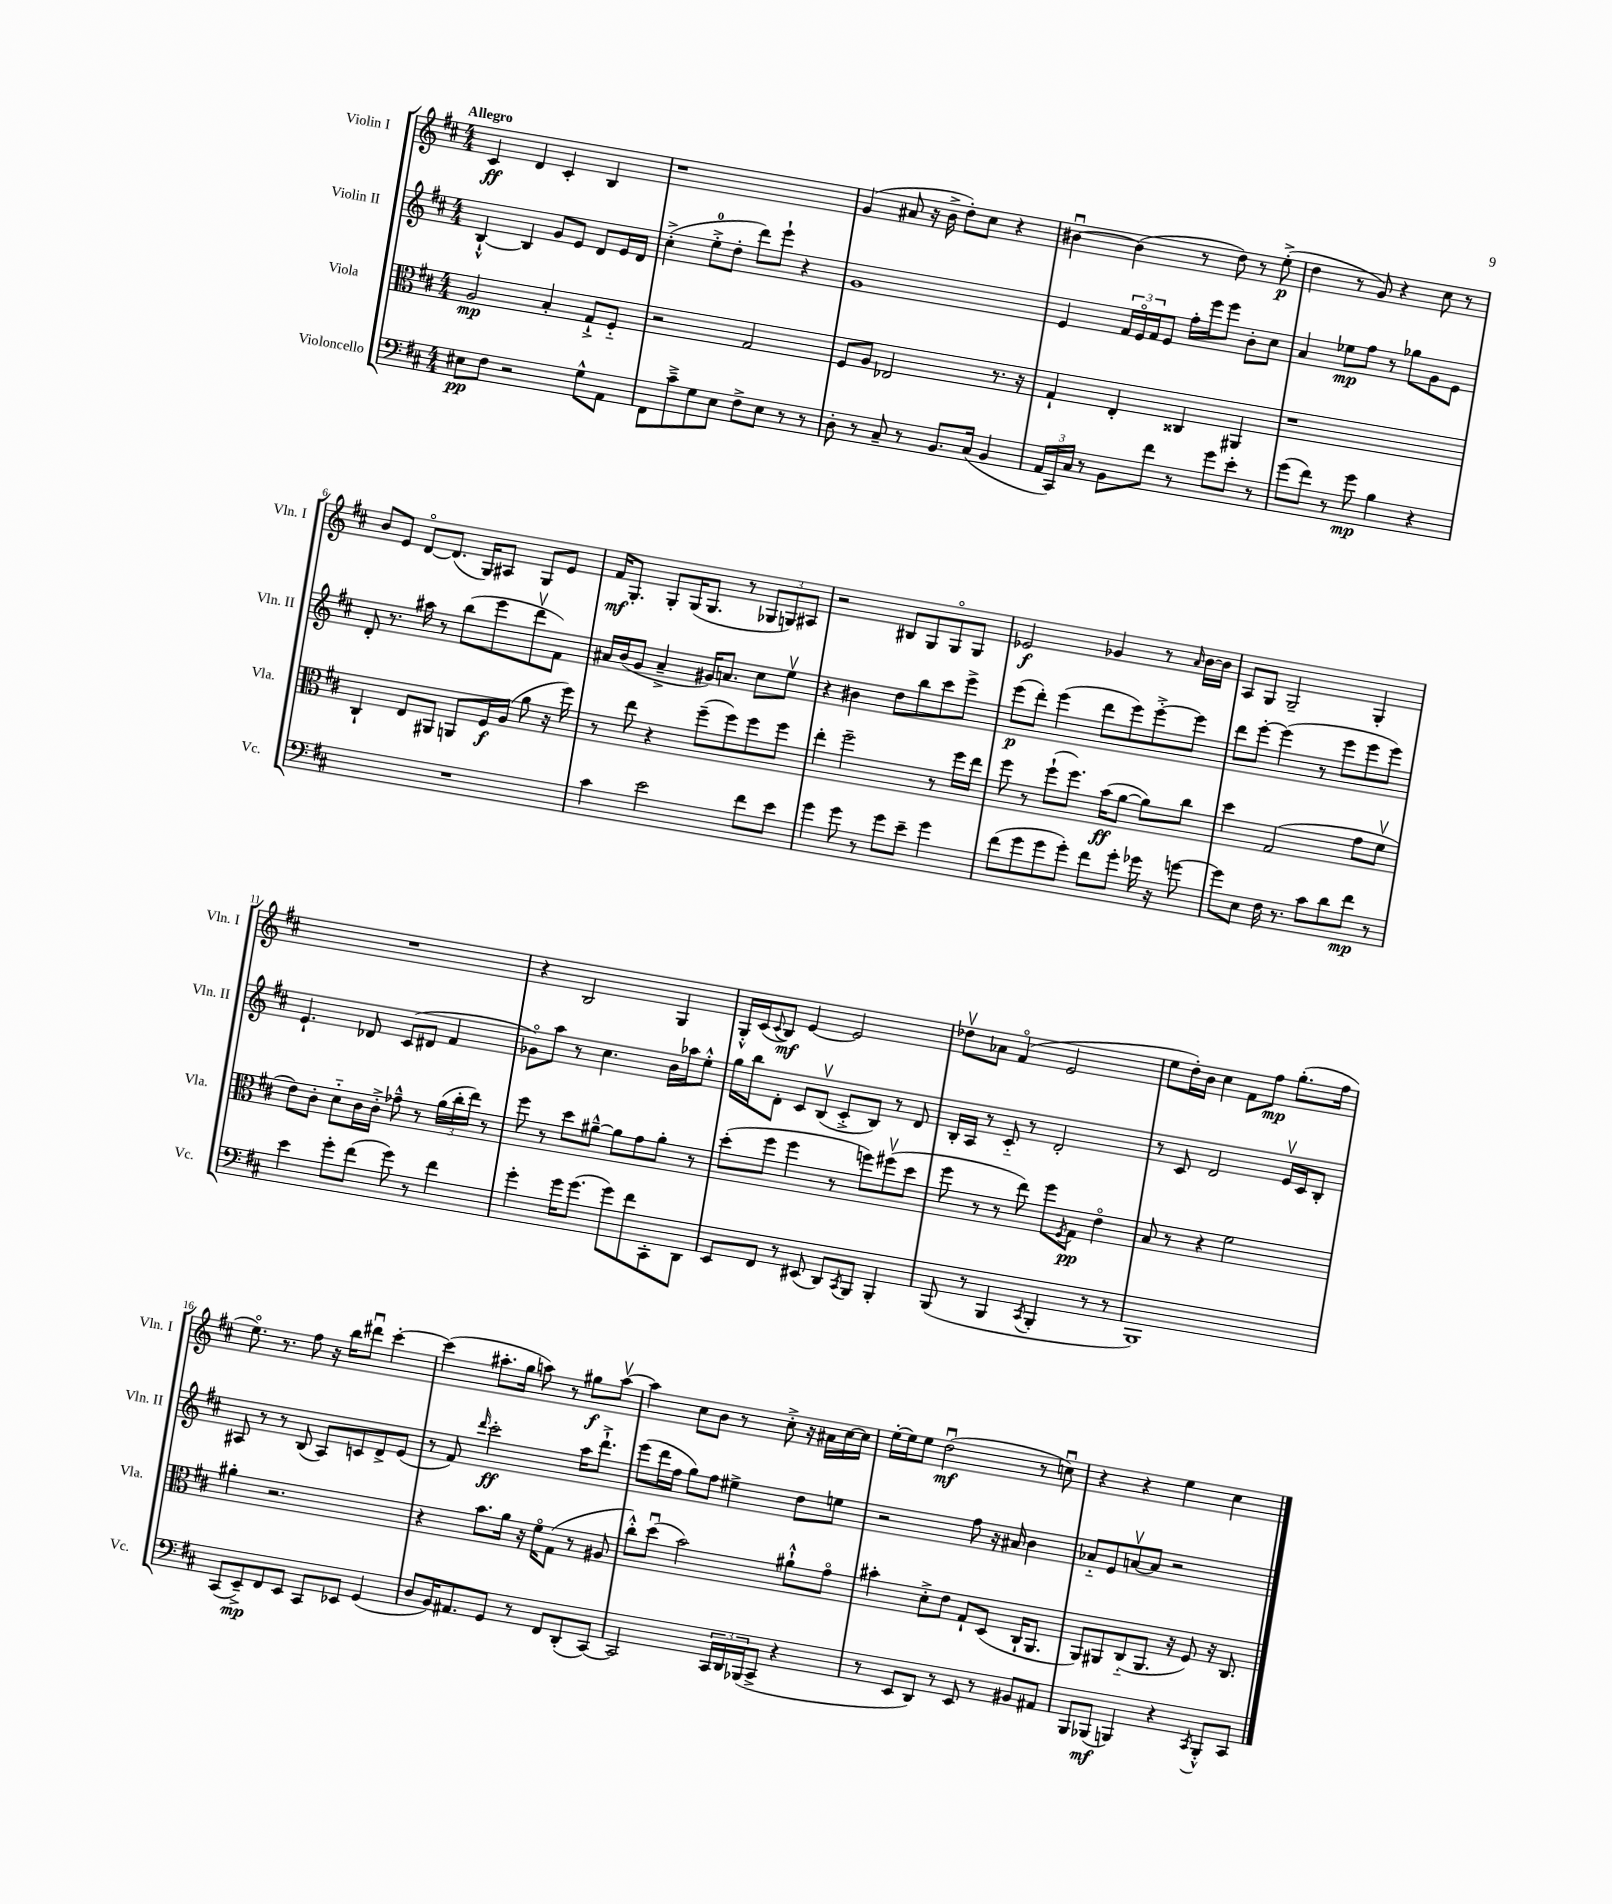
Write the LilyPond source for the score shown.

<<
\new StaffGroup <<
\new Staff = "s0" \with { instrumentName = "Violin I" shortInstrumentName = "Vln. I" } {
    \clef treble \key d \major \numericTimeSignature \time 4/4 \tempo "Allegro"
    cis'4\ff d'4 cis'4-. b4 |
    r1 |
    g'4( ais'8 r16 b'16-> d''8-.) cis''8 r4 |
    bis'4~\downbow bis'4( r8 d''8) r8 e''8-.->\p( |
    d''4 r8 g'8) r4 cis''8 r8 |
    b'8 e'8 d'8~\flageolet d'8.( g16) ais8 g8 e'8 |
    fis'16\mf g8.-. g8-. g16( g8. r8 \tuplet 3/2 { ges8 g8) ais8 } |
    r2 bis8 g8 g8\flageolet g8 |
    ees'2\f ges'4 r8 \grace { a'16 } b'16~ b'16 |
    a8 g8 g2-- g4-. |
    R1 |
    r4 b2 g4 |
    g16-.-^ cis'16( \appoggiatura { cis'8 } b8\mf) e'4~ e'2 |
    des''8\upbow aes'8 fis'4\flageolet( e'2 |
    e''8 d''16-.) b'16 cis''4 fis'8 fis''8\mp g''8.-.( fis''16 |
    e''8.\flageolet) r8. fis''8 r16 b''16 dis'''8\downbow cis'''4~-. |
    cis'''4( ais''8.-. g''16 a''8) r8 gis''8\f a''8~\upbow |
    a''4 cis''8 b'8 r8 cis''8-.-> r16 ais'16 cis''16~ cis''16 |
    e''16~-. e''16 e''8 d''2\downbow\mf( r8 c''8\downbow) |
    r4 r4 e''4 cis''4 \bar "|." |
}
\new Staff = "s1" \with { instrumentName = "Violin II" shortInstrumentName = "Vln. II" } {
    \clef treble \key d \major \numericTimeSignature \time 4/4
    b4~-!-^ b4 g'8 e'8 d'8 e'16 d'16 |
    cis''4-.->( e''8-0-.-> d''8-. d'''8) e'''8-! r4 |
    g'1 |
    e'4 \tuplet 3/2 { fis'16 e'16\flageolet fis'16 } e'8 fis''16-. e'''16 e'''8 b'8-. cis''8 |
    a'4 ees''8\mp fis''8 r8 ges''8 g'8 e'8 |
    d'8-. r8. ais''16 r8 b''8( e'''8 d'''8\upbow fis'8) |
    ais'16 b'16( g'8 ais'4---> gis'16) a'8. cis''8 e''8\upbow |
    r4 bis'4 d''8 b''8 cis'''8 e'''8-> |
    e'''8\p( d'''8-.) e'''4( d'''8 e'''8) e'''8~-.-> e'''8 |
    d'''8 e'''8~-. e'''4( r8 e'''8 e'''8 e'''8) |
    e'4.-! des'8 cis'8( dis'8 fis'4 |
    ges'8\flageolet) a''8 r8 cis''4. b'16 aes''16 e''8-.-^ |
    g''16 b''16 d'8-. cis'8 b8\upbow( cis'8-.-> b8) r8 d'8 |
    b16-. a16 r8 cis'8-_ r8 d'2-. |
    r8 cis'8 d'2 e'16\upbow cis'16 b8-. |
    ais8 r8 r8 b8( ais8) c'8 d'8-> e'8( |
    r8 fis'8) \grace { d'''16 } cis'''2-.\ff a''16 d'''8.-!-> |
    e'''8( d'''16 fis''16 g''8) fis''8 eis''4-> d''8 e''8 |
    r2 fis''8 r16 ais'16 b'4 |
    aes'8-_ e'8 a'8~\upbow a'8 r2 \bar "|." |
}
\new Staff = "s2" \with { instrumentName = "Viola" shortInstrumentName = "Vla." } {
    \clef alto \key d \major \numericTimeSignature \time 4/4
    a2\mp b4-. g8-!-> fis8-_ |
    r2 g2 |
    fis8 a8 ees2 r8. r16 |
    g4-! e4-. cisis4 ais,4 |
    r1 |
    cis4-! e8 ais,8 a,8 fis16\f a16( a'8 r16 fis''16) |
    r8 e''8 r4 fis''8--( fis''8) fis''8 fis''8 |
    e''4-. fis''2-- r8 fis''16 e''16 |
    fis''8 r8 fis''8-!( fis''8.) b'16\ff( a'8~ a'8) cis''8 |
    d''4 g2( g'8 fis'8\upbow |
    e'8) cis'8-. d'8-_ cis'16 cis'16-.-> ges'8---^ r8 \tuplet 3/2 { a'16( cis''16-. e''16) } r8 |
    fis''8 r8 d''8 ais'8~---^ ais'8 g'8 ais'8-. r8 |
    d''8-.( fis''8 fis''4 r8 f''8) fis''8\upbow( d''8 |
    fis''8 r8 r8 e''8) fis''8 \acciaccatura { fis8 } g8\pp e'4\flageolet |
    b8 r8 r4 fis'2 |
    ais'4-. r2. |
    r4 b'8. a'16 r16 fis'16\flageolet g8( r8 ais8 |
    cis''8-.-^) d''8\downbow( b'2) ais'8-!-^ g'8\flageolet |
    bis'4-. d'8-.-> e'8 g8-! d8( cis16-! a,8. |
    a,8) ais,8 cis8-_( ais,8. r16 fis8) r16 cis8. \bar "|." |
}
\new Staff = "s3" \with { instrumentName = "Violoncello" shortInstrumentName = "Vc." } {
    \clef bass \key d \major \numericTimeSignature \time 4/4
    eis8\pp fis8 r2 g8-^ a,8 |
    fis,8 cis'8---> g8 e8 fis8-> e8 r8 r8 |
    d8-. r8 cis8-- r8 b,8. cis16( b,4 |
    \tuplet 3/2 { a,16 cis,16) cis16 } r8 b,8 fis'8 r8 g'8 e'8-. r8 |
    g'8( fis'8) r8 g'8\mp b4 r4 |
    R1 |
    cis'4 e'2 fis'8 e'8 |
    g'4 g'8 r8 g'8 e'8-- g'4 |
    fis'8( g'8 g'8 g'8-.) fis'8 g'8-. ges'16 r16 g'8~ |
    g'8 e8 fis16 r8. cis'8 d'8 fis'8\mp r8 |
    e'4 g'8-. fis'8( g'8) r8 fis'4 |
    g'4-. g'16 g'8.( g'8) fis'8 cis,8-. d,8 |
    e,8 fis,8 r8 eis,8( d,8) \acciaccatura { cis,8 } b,,8 b,,4-. |
    b,,8( r8 b,,4 \acciaccatura { cis,8 } b,,4-. r8 r8 |
    b,,1) |
    cis,8( e,8--->\mp) fis,8 e,8 cis,8 ees,8 g,4( |
    d8 b,16) ais,8. g,8 r8 fis,8 d,8-.( cis,8~) |
    cis,2 \tuplet 3/2 { cis,16 d,16 bes,,16( } cis,8-> r4 |
    r8 e,8 d,8) r8 e,8 r8 bis,8 ais,8 |
    b,,8 bes,,8\mf( b,,4) r4 \acciaccatura { cis,8 } b,,8-.-^ cis,8 \bar "|." |
}
>>
>>
